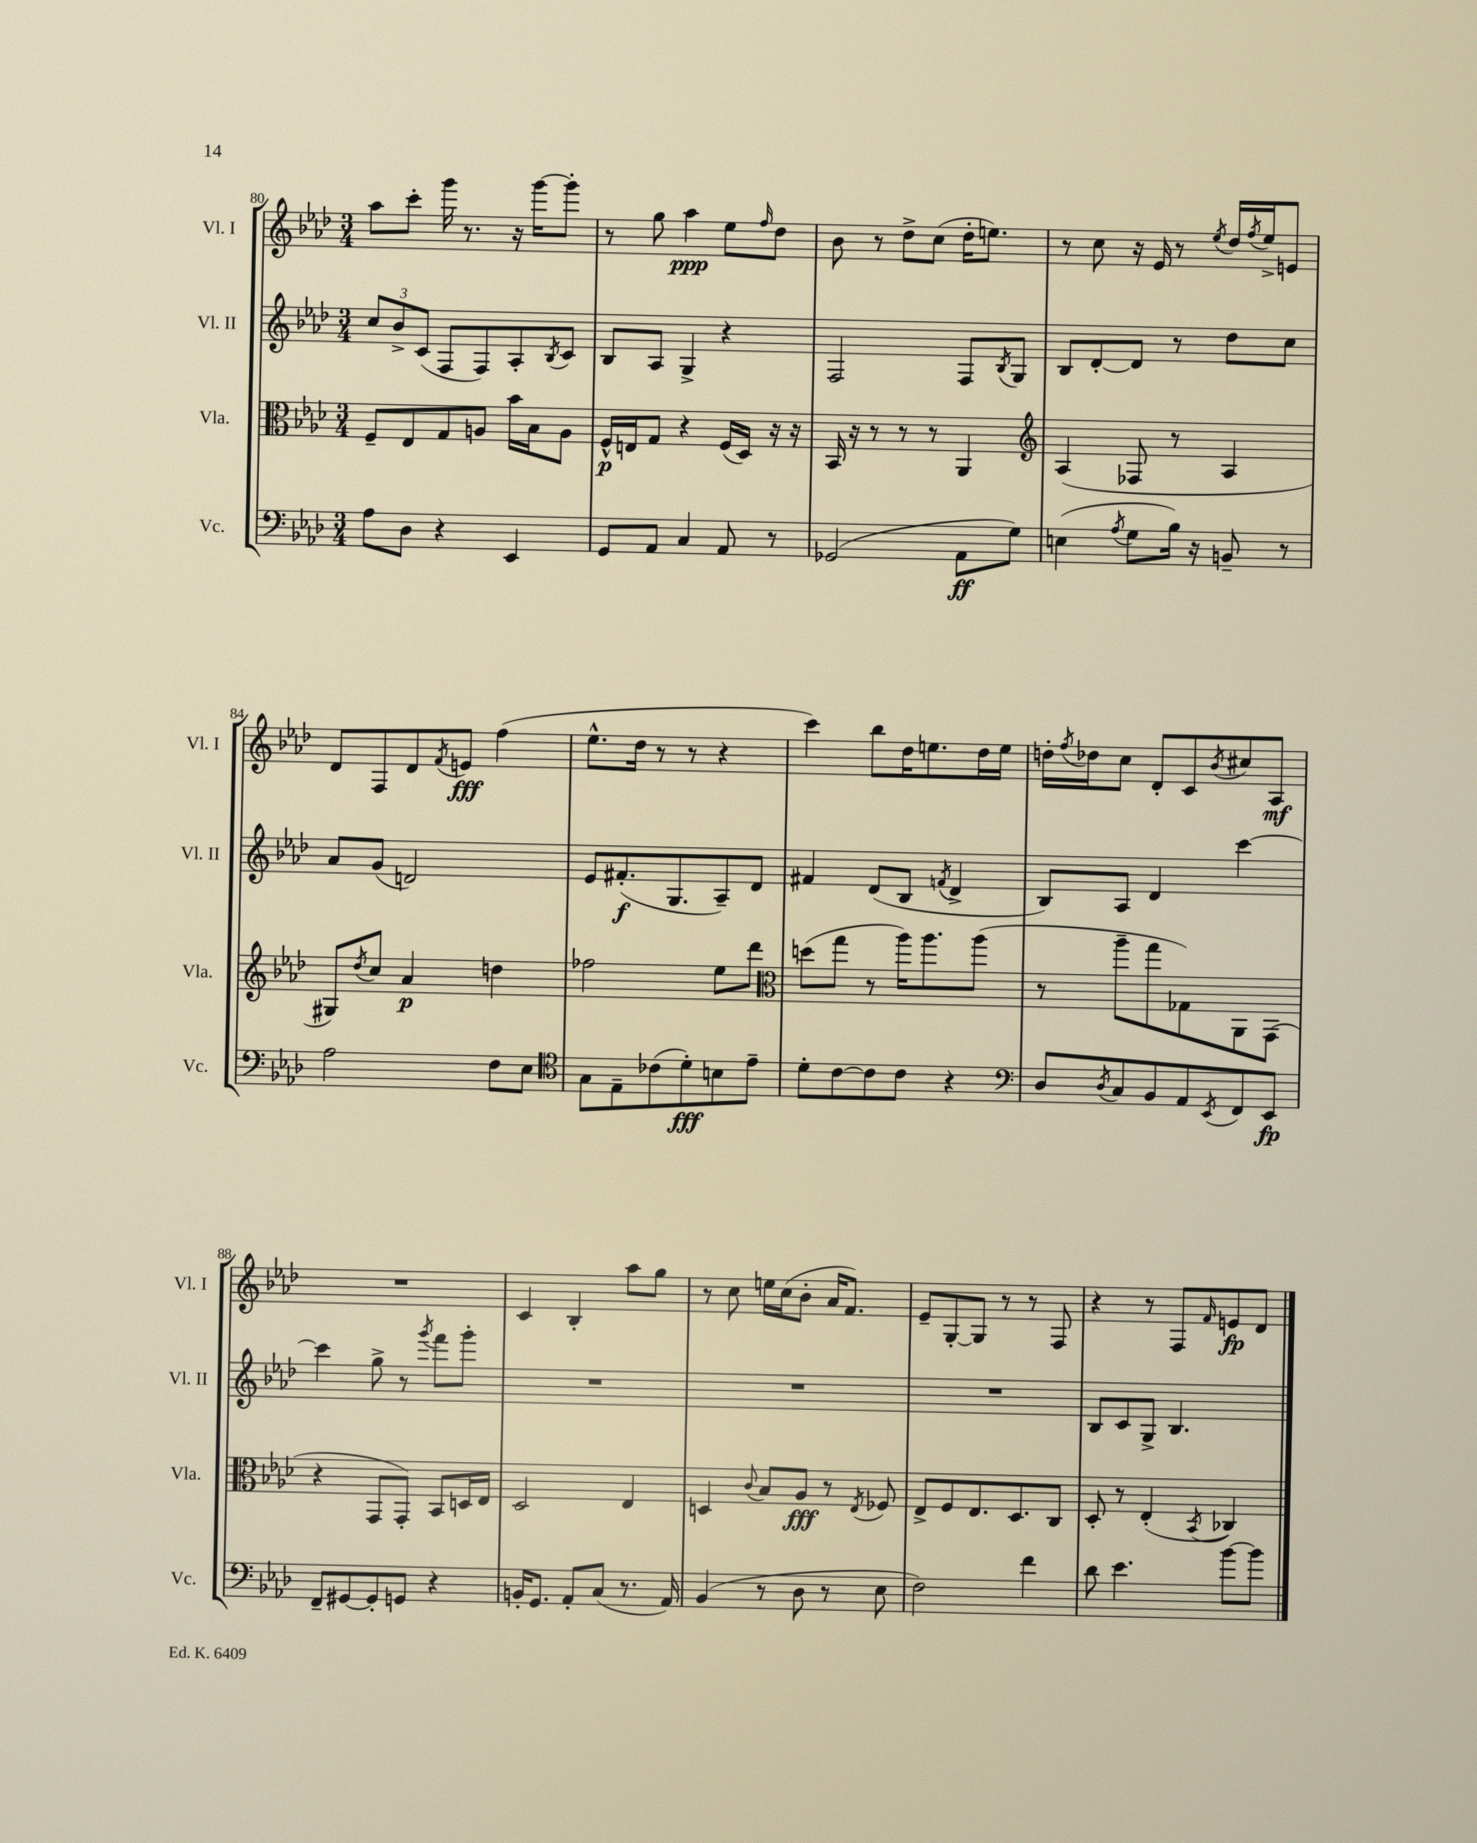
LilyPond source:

<<
\new StaffGroup <<
\new Staff = "s0" \with { instrumentName = "Vl. I" shortInstrumentName = "Vl. I" } {
    \clef treble \key aes \major \numericTimeSignature \time 3/4
    aes''8 c'''8-. g'''16 r8. r16 g'''16~ g'''8-. |
    r8 g''8 aes''4\ppp ees''8 \grace { f''16 } des''8 |
    bes'8 r8 des''8-> c''8( des''16-. e''8.) |
    r8 c''8 r16 ees'16 r8 \acciaccatura { ees''8 } des''16 \acciaccatura { f''8 } ees''16-> e'8 |
    des'8 f8 des'8 \acciaccatura { f'8 } e'8\fff f''4( |
    ees''8.-^ des''16 r8 r8 r4 |
    c'''4) bes''8 des''16 e''8. des''16 e''16 |
    d''16-. \acciaccatura { f''8 } des''16 c''8 des'8-. c'8 \acciaccatura { bes'8 } cis''8 aes8\mf |
    R2. |
    c'4 bes4-. aes''8 g''8 |
    r8 c''8 e''16 c''16( bes'8-. aes'16 f'8.) |
    ees'8-- g8~-. g8 r8 r8 f8 |
    r4 r8 f8 \grace { f'16 } e'8\fp des'8 \bar "|." |
}
\new Staff = "s1" \with { instrumentName = "Vl. II" shortInstrumentName = "Vl. II" } {
    \clef treble \key aes \major \numericTimeSignature \time 3/4
    \tuplet 3/2 { c''8 bes'8-> c'8( } f8 f8) aes8-. \acciaccatura { bes8 } c'8 |
    bes8 aes8 g4-> r4 |
    f2 f8 \acciaccatura { bes8 } g8 |
    bes8 des'8~-. des'8 r8 des''8 c''8 |
    aes'8 g'8( d'2) |
    ees'8 fis'8.-.\f( g8. aes8--) des'8 |
    fis'4 des'8( bes8 \acciaccatura { f'8 } des'4-> |
    bes8) aes8 des'4 c'''4~ |
    c'''4 g''8-> r8 \acciaccatura { g'''8 } f'''8 g'''8-. |
    R2. |
    R2. |
    R2. |
    bes8 c'8 g8-> bes4. \bar "|." |
}
\new Staff = "s2" \with { instrumentName = "Vla." shortInstrumentName = "Vla." } {
    \clef alto \key aes \major \numericTimeSignature \time 3/4
    f8-- ees8 g8 a8 bes'16 bes16 a8 |
    f16-^\p e16 g8 r4 f16( des16) r16 r16 |
    bes,16 r16 r8 r8 r8 aes,4 |
    \clef treble aes4( fes8 r8 aes4 |
    gis8) \acciaccatura { des''8 } c''8 aes'4\p d''4 |
    fes''2 ees''8 des'''8 |
    \clef alto d''8( g''8 r8 aes''16) aes''8. aes''8( |
    r8 aes''8-- g''8 ges8) aes,8 g,8( |
    r4 g,8 g,8-.) bes,8 d16 ees16 |
    des2 ees4 |
    d4 \appoggiatura { c'8 } bes8 aes8\fff r8 \acciaccatura { ees8 } fes8 |
    ees8-> f8 ees8. des8. c8 |
    des8-. r8 ees4-.( \acciaccatura { bes,8 } ces4) \bar "|." |
}
\new Staff = "s3" \with { instrumentName = "Vc." shortInstrumentName = "Vc." } {
    \clef bass \key aes \major \numericTimeSignature \time 3/4
    aes8 des8 r4 ees,4 |
    g,8 aes,8 c4 aes,8 r8 |
    ges,2( aes,8\ff g8) |
    e4( \acciaccatura { aes8 } g8 bes16) r16 b,8-- r8 |
    aes2 f8 ees8 |
    \clef tenor g8 ees8-- ces'8( des'8-.\fff) b8 ees'8-- |
    des'8-. c'8~ c'8 c'8 r4 |
    \clef bass des8 \acciaccatura { des8 } c8 bes,8 aes,8 \acciaccatura { ees,8 } f,8 ees,8\fp |
    f,8-- gis,8~ gis,8-. g,8 r4 |
    b,16-. g,8. aes,8-. c8( r8. aes,16) |
    bes,4( r8 des8 r8 ees8 |
    f2) f'4 |
    des'8 ees'4. bes'8~ bes'8 \bar "|." |
}
>>
>>
\layout { \context { \Score currentBarNumber = #80 } }
